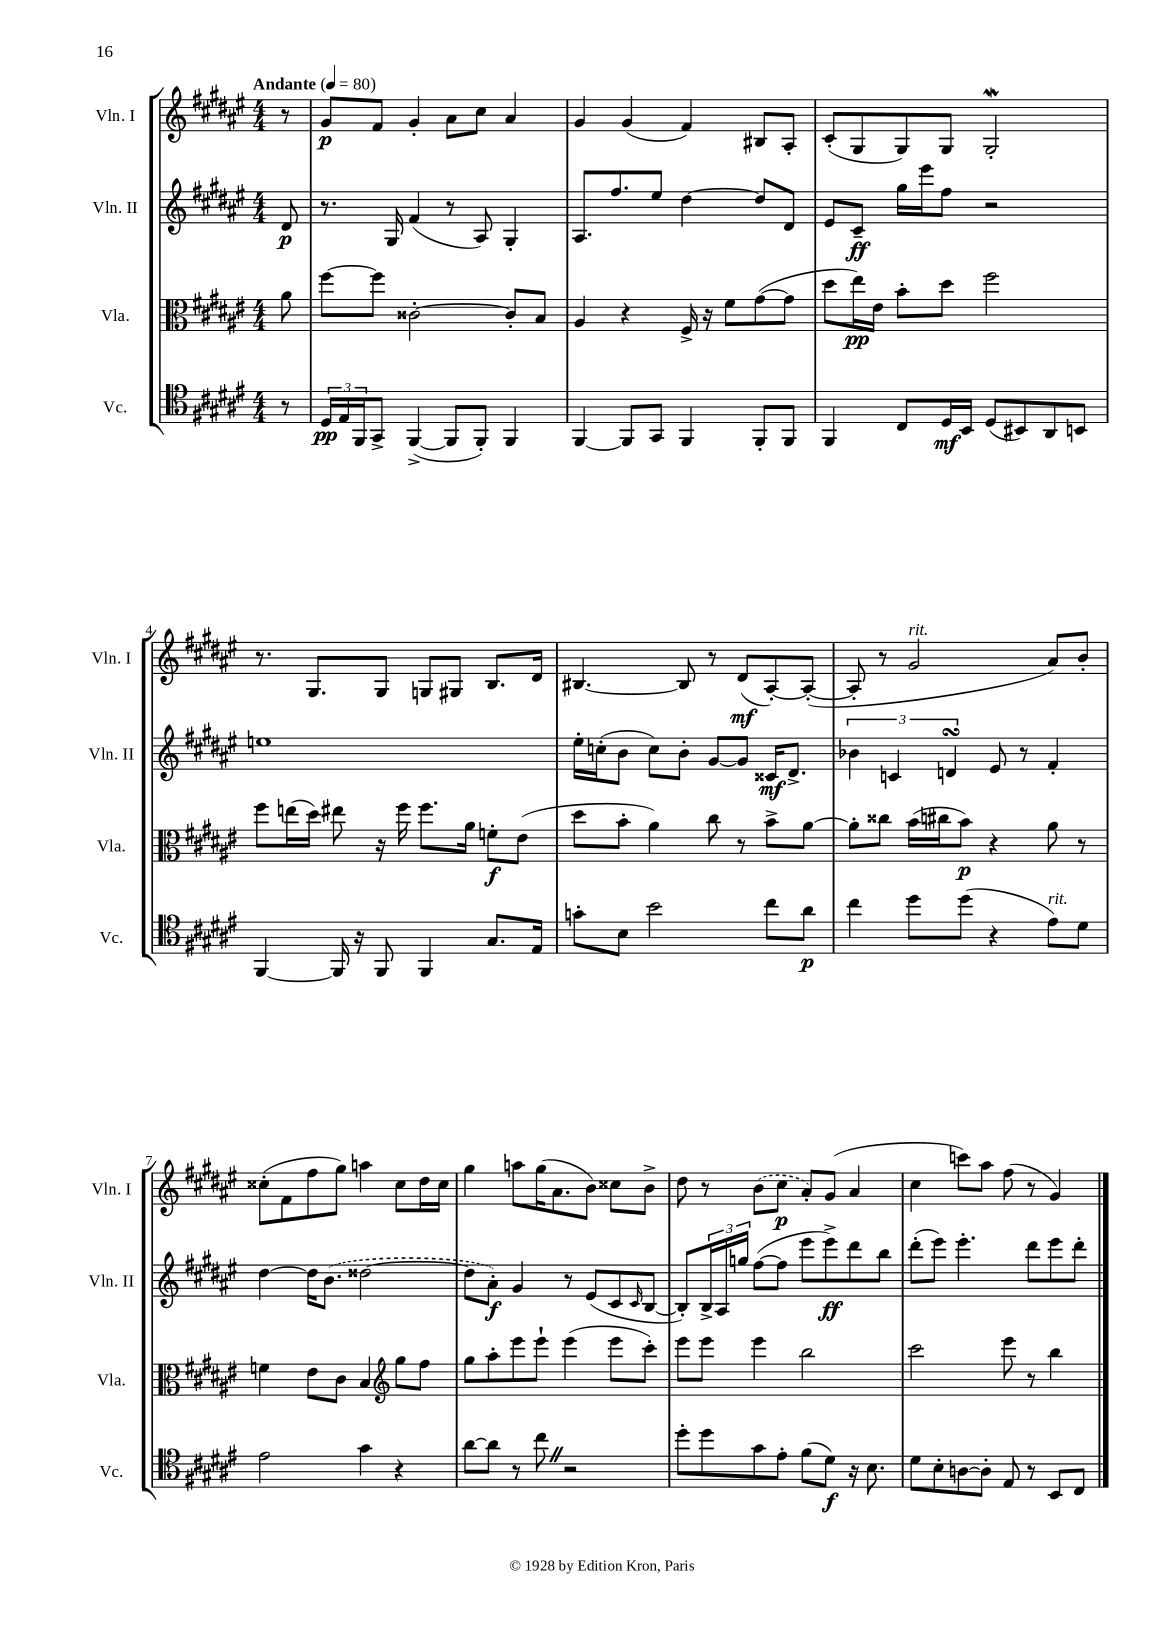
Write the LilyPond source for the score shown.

<<
\new StaffGroup <<
\new Staff = "s0" \with { instrumentName = "Vln. I" shortInstrumentName = "Vln. I" } {
    \clef treble \key fis \major \numericTimeSignature \time 4/4 \partial 8 \tempo "Andante" 4 = 80
    r8 |
    gis'8\p fis'8 gis'4-. ais'8 cis''8 ais'4 |
    gis'4 gis'4( fis'4) bis8 ais8-. |
    cis'8-.( gis8 gis8) gis8 gis2-.\mordent |
    r8. gis8. gis8 g8 gis8 b8. dis'16 |
    bis4.~ bis8 r8 dis'8\mf( ais8~-.) ais8~-.( |
    ais8-. r8 gis'2^\markup { \italic "rit." } ais'8) b'8-. |
    cisis''8-.( fis'8 fis''8 gis''8) a''4 cisis''8 dis''16 cisis''16 |
    gis''4 a''8 gis''16( ais'8. b'8) cisis''8 b'8-> |
    dis''8 r8 \once \slurDashed b'8( cis''8\p ais'8-.) gis'8( ais'4 |
    cis''4 c'''8) ais''8 fis''8( r8 gis'4) \bar "|." |
}
\new Staff = "s1" \with { instrumentName = "Vln. II" shortInstrumentName = "Vln. II" } {
    \clef treble \key fis \major \numericTimeSignature \time 4/4 \partial 8
    dis'8\p |
    r8. gis16 fis'4( r8 ais8) gis4-. |
    ais8. fis''8. eis''8 dis''4~ dis''8 dis'8 |
    eis'8 cis'8--\ff gis''16 eis'''16 fis''8 r2 |
    e''1 |
    eis''16-. c''16-.( b'8 c''8) b'8-. gis'8~ gis'8 cisis'16\mf dis'8.-> |
    \tuplet 3/2 { bes'4 c'4 d'4\turn } eis'8 r8 fis'4-. |
    dis''4~ dis''16 \once \slurDashed b'8.( disis''2~ |
    disis''8 ais'8-.\f) gis'4 r8 eis'8( cis'8 \grace { cis'16 } b8~ |
    b8-.) \tuplet 3/2 { b16-> ais16 g''16 } fis''8~( fis''8 eis'''8 eis'''8->\ff) dis'''8 b''8 |
    dis'''8-.( eis'''8) eis'''4.-. dis'''8 eis'''8 dis'''8-. \bar "|." |
}
\new Staff = "s2" \with { instrumentName = "Vla." shortInstrumentName = "Vla." } {
    \clef alto \key fis \major \numericTimeSignature \time 4/4 \partial 8
    ais'8 |
    fis''8~ fis''8 cisis'2~-. cisis'8-. b8 |
    ais4 r4 fis16-> r16 fis'8 gis'8~( gis'8 |
    dis''8 eis''16\pp) eis'16 b'8-. dis''8 fis''2 |
    fis''8 e''16( dis''16) eis''8 r16 fis''16 fis''8. ais'16 f'8-.\f eis'8( |
    dis''8 b'8-. ais'4) cis''8 r8 b'8-> ais'8~ |
    ais'8-. cisis''8 b'16( cis''16 b'8\p) r4 ais'8 r8 |
    f'4 eis'8 cis'8 b4 \clef treble gis''8 fis''8 |
    gis''8 ais''8-. eis'''8 eis'''8-! eis'''4( eis'''8 cis'''8-.) |
    eis'''8 eis'''8 eis'''4 b''2 |
    cis'''2 eis'''8 r8 b''4 \bar "|." |
}
\new Staff = "s3" \with { instrumentName = "Vc." shortInstrumentName = "Vc." } {
    \clef tenor \key fis \major \numericTimeSignature \time 4/4 \partial 8
    r8 |
    \tuplet 3/2 { dis16\pp eis16 fis,16 } gis,8-> fis,4~->( fis,8 fis,8-.) fis,4 |
    fis,4~ fis,8 gis,8 fis,4 fis,8-. fis,8 |
    fis,4 cis8 dis16\mf b,16 dis8( bis,8) ais,8 b,8 |
    fis,4~ fis,16 r16 fis,8 fis,4 gis8. eis16 |
    g'8-. b8 b'2 cis''8 ais'8\p |
    cis''4 dis''8 dis''8( r4 eis'8^\markup { \italic "rit." }) dis'8 |
    eis'2 gis'4 r4 |
    ais'8~ ais'8 r8 cis''8 \once \override BreathingSign.text = \markup { \musicglyph "scripts.caesura.straight" } \breathe r2 |
    dis''8-. dis''8 gis'8 eis'8-. fis'8( dis'8\f) r16 b8. |
    dis'8 b8-. a8~ a8-. eis8 r8 b,8 cis8 \bar "|." |
}
>>
>>
